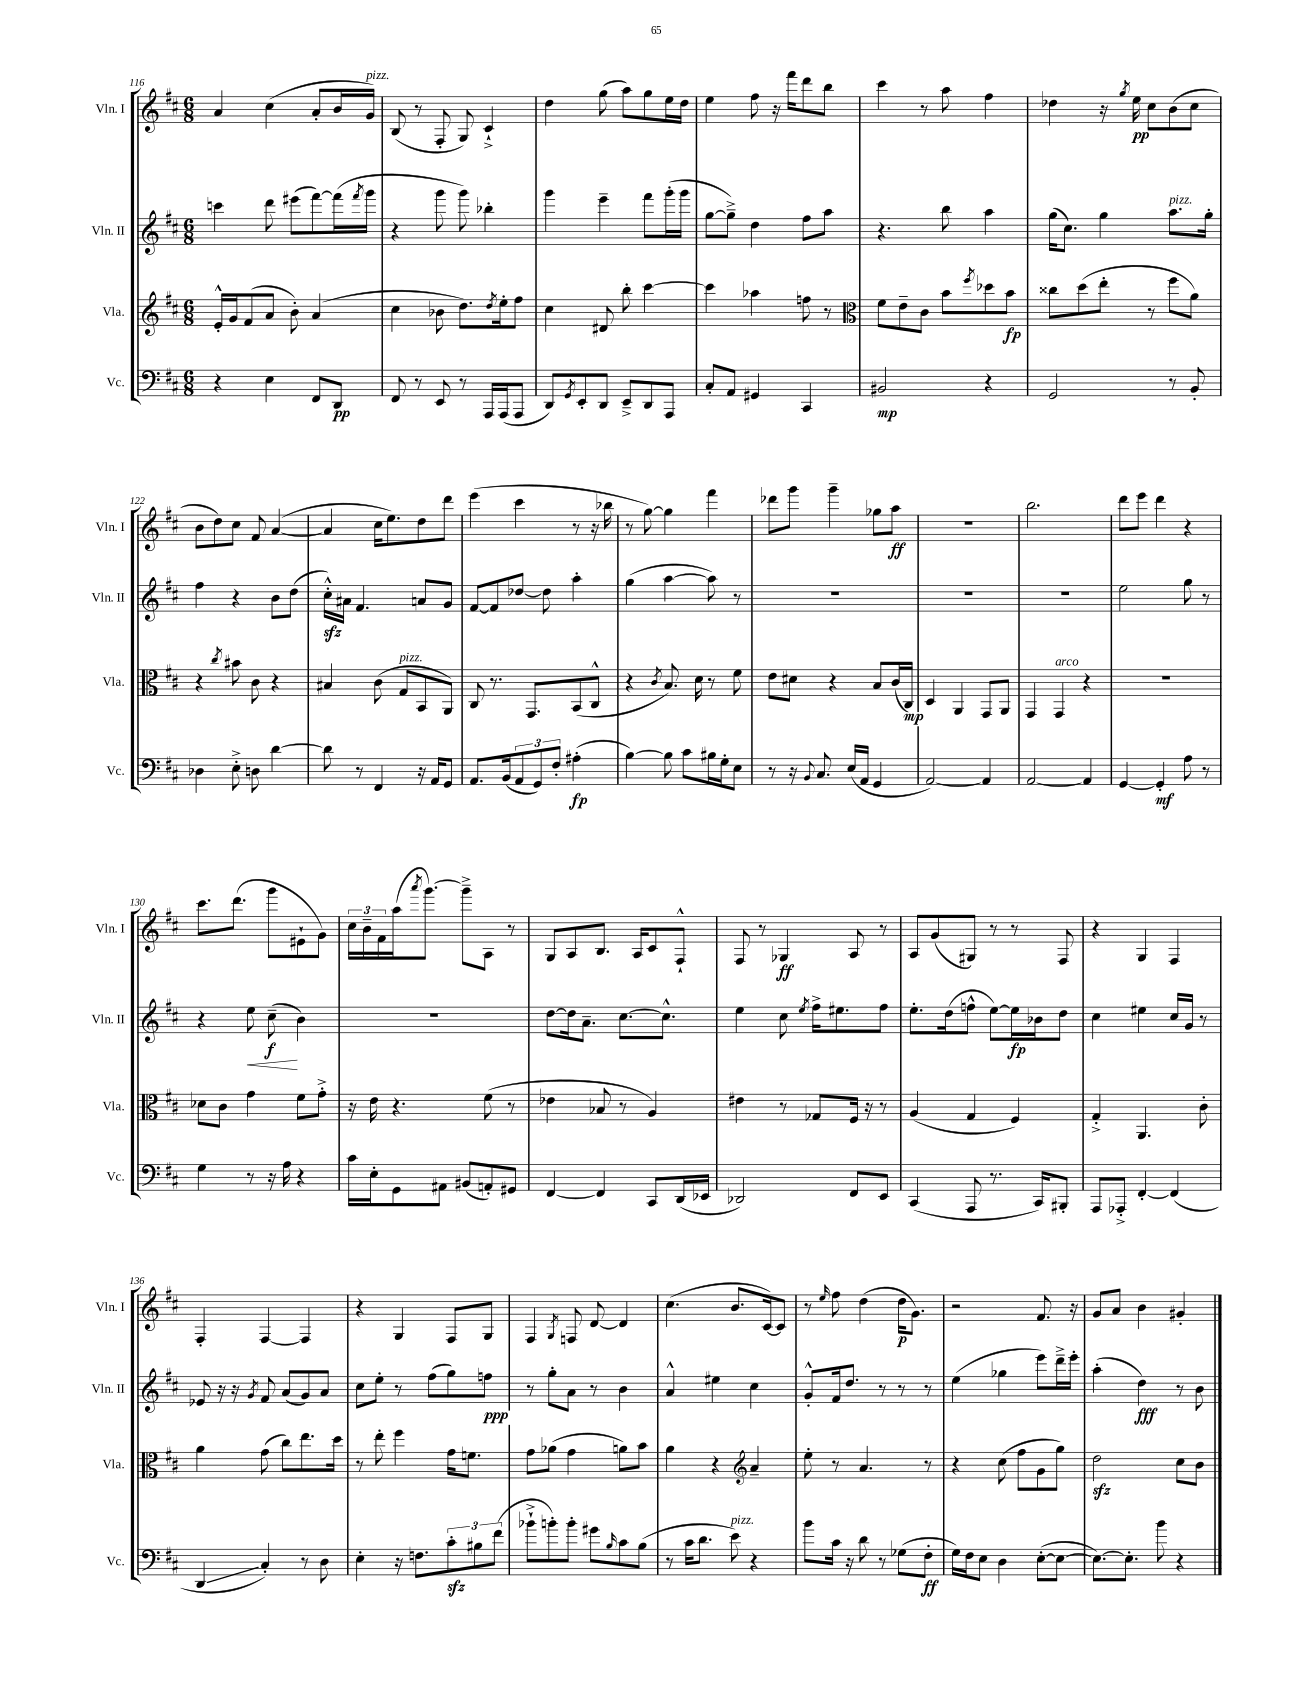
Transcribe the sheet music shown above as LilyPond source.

<<
\new StaffGroup <<
\new Staff = "s0" \with { instrumentName = "Vln. I" shortInstrumentName = "Vln. I" } {
    \clef treble \key d \major \numericTimeSignature \time 6/8
    a'4 cis''4( a'8-. b'16 g'16^\markup { \italic "pizz." }) |
    b8( r8 fis8-. g8) cis'4-!-> |
    d''4 g''8( a''8) g''8 e''16 d''16 |
    e''4 fis''8 r16 fis'''16 d'''8 b''8 |
    cis'''4 r8 a''8 fis''4 |
    des''4 r16 \acciaccatura { g''8 } e''16\pp cis''8 b'8( cis''8 |
    b'8 d''8) cis''8 fis'8 a'4~( |
    a'4 cis''16 e''8.) d''8 d'''8 |
    e'''4( cis'''4 r8 r16 bes''16 |
    r8 g''8~) g''4 fis'''4 |
    des'''8 g'''8 g'''4-- ges''8 a''8\ff |
    R2. |
    b''2. |
    d'''8 e'''8 d'''4 r4 |
    cis'''8. d'''8.( g'''8 eis'8-! g'8) |
    \tuplet 3/2 { cis''16 b'16-- fis'16 } a''16( \acciaccatura { a'''8 } g'''8.~) g'''8---> a8 r8 |
    g8 a8 b8. a16 cis'8 fis8-!-^ |
    fis8 r8 ges4\ff a8 r8 |
    a8 g'8( gis8) r8 r8 fis8 |
    r4 g4 fis4 |
    fis4-. fis4~ fis4 |
    r4 g4 fis8 g8 |
    fis4 \acciaccatura { g8 } f8 d'8~ d'4 |
    cis''4.( b'8. cis'16~) cis'8 |
    r8 \grace { e''16 } fis''8 d''4( d''16\p g'8.) |
    r2 fis'8. r16 |
    g'8 a'8 b'4 gis'4-. \bar "|." |
}
\new Staff = "s1" \with { instrumentName = "Vln. II" shortInstrumentName = "Vln. II" } {
    \clef treble \key d \major \numericTimeSignature \time 6/8
    c'''4 d'''8 eis'''8( fis'''8~) fis'''16( \acciaccatura { fis'''8 } g'''16 |
    r4 g'''8 g'''8) bes''4-. |
    g'''4 e'''4-- fis'''8 g'''16-.( g'''16 |
    g''8~ g''8--->) d''4 fis''8 a''8 |
    r4. b''8 a''4 |
    g''16( cis''8.) g''4 a''8.^\markup { \italic "pizz." } g''16-. |
    fis''4 r4 b'8 d''8( |
    cis''16-.-^\sfz) ais'16 fis'4. a'8 g'8 |
    fis'8~ fis'8 des''8~ des''8 a''4-. |
    g''4( a''4~ a''8) r8 |
    R2. |
    R2. |
    R2. |
    e''2 g''8 r8 |
    r4 e''8\< cis''8--\f\!( b'4) |
    R2. |
    d''8~ d''16 a'8.-- cis''8.~ cis''8.-^ |
    e''4 cis''8 \acciaccatura { e''8 } fis''16-> eis''8. fis''8 |
    e''8.-. d''16( f''8-^ e''8~) e''16\fp bes'16 d''8 |
    cis''4 eis''4 cis''16 g'16 r8 |
    ees'8 r16 r16 \acciaccatura { g'8 } fis'8 a'8( g'8) a'8 |
    cis''8 e''8-. r8 fis''8( g''8) f''8\ppp |
    r8 g''8-. a'8 r8 b'4 |
    a'4-^ eis''4 cis''4 |
    g'8-.-^ fis'16 d''8. r8 r8 r8 |
    e''4( ges''4 e'''8) d'''16---> e'''16-. |
    a''4-.( d''4\fff) r8 b'8 \bar "|." |
}
\new Staff = "s2" \with { instrumentName = "Vla." shortInstrumentName = "Vla." } {
    \clef treble \key d \major \numericTimeSignature \time 6/8
    e'16-.-^ g'16 fis'8( a'8 b'8-.) a'4( |
    cis''4 bes'8 d''8.) \acciaccatura { d''8 } e''16-. fis''8 |
    cis''4 dis'8 b''8-. cis'''4~ |
    cis'''4 aes''4 f''8 r8 |
    \clef alto fis'8 e'8-- cis'8 b'8 \acciaccatura { fis''8 } des''8 b'8\fp |
    cisis''8 d''8( e''8-. r8 fis''8 a'8) |
    r4 \acciaccatura { cis''8 } bis'8 cis'8 r4 |
    bis4 cis'8( g8^\markup { \italic "pizz." } b,8 a,8) |
    cis8 r8. g,8. b,8( cis8-^ |
    r4 \acciaccatura { cis'8 } b8.) d'16 r8 fis'8 |
    e'8 dis'8 r4 b8 cis'16( cis16\mp) |
    d4 a,4 g,8 a,8 |
    g,4 g,4^\markup { \italic "arco" } r4 |
    R2. |
    des'8 cis'8 g'4 fis'8 g'8-.-> |
    r16 e'16 r4. fis'8( r8 |
    ees'4 bes8 r8 a4) |
    eis'4 r8 ges8 fis16 r16 r8 |
    a4( g4 fis4) |
    g4-.-> a,4. cis'8-. |
    a'4 g'8( cis''8) e''8. d''16 |
    r8 e''8-. fis''4 g'16 f'8. |
    g'8 aes'8( g'4 a'8) b'8 |
    a'4 r4 \clef treble a'4-- |
    e''8-. r8 a'4. r8 |
    r4 cis''8( fis''8 g'8 g''8) |
    d''2\sfz cis''8 b'8 \bar "|." |
}
\new Staff = "s3" \with { instrumentName = "Vc." shortInstrumentName = "Vc." } {
    \clef bass \key d \major \numericTimeSignature \time 6/8
    r4 e4 fis,8 d,8\pp |
    fis,8 r8 e,8 r8 a,,16 a,,16( a,,8 |
    d,8) \acciaccatura { g,8 } e,8-. d,8 e,8---> d,8 a,,8 |
    cis8-. a,8 gis,4 cis,4 |
    bis,2\mp r4 |
    g,2 r8 b,8-. |
    des4 e8-.-> d8 d'4~ |
    d'8 r8 fis,4 r16 a,16 g,8 |
    a,8. b,16( \tuplet 3/2 { a,8 g,8) fis8-. } ais4-.\fp( |
    b4~) b8 cis'8 bis16 g16-. e8 |
    r8 r16 \appoggiatura { b,8 } cis8. e16( a,16 g,4 |
    a,2~) a,4 |
    a,2~ a,4 |
    g,4~ g,4-.\mf a8 r8 |
    g4 r8 r16 a16 r4 |
    cis'16 e16-. g,8 ais,8 bis,8( a,8-.) gis,8 |
    fis,4~ fis,4 cis,8 d,16( ees,16 |
    des,2) fis,8 e,8 |
    cis,4( a,,8 r8. cis,16) bis,,8-. |
    a,,8 aes,,8-.-> fis,4~-. fis,4( |
    d,4\glissando cis4-.) r8 d8 |
    e4-. r16 f8. \tuplet 3/2 { cis'8-.\sfz bis8 fis'8( } |
    bes'8-!-> b'8-.) b'8-. gis'8 \grace { b16 } cis'8 b8( |
    r8 cis'16 d'8. e'8^\markup { \italic "pizz." }) r4 |
    b'8 cis'16 r16 d'8 r8 ges8( fis8-.\ff |
    g16) fis16 e8 d4 e8~-.( e8~ |
    e8.~) e8.-. b'8 r4 \bar "|." |
}
>>
>>
\layout { \context { \Score currentBarNumber = #116 } }
